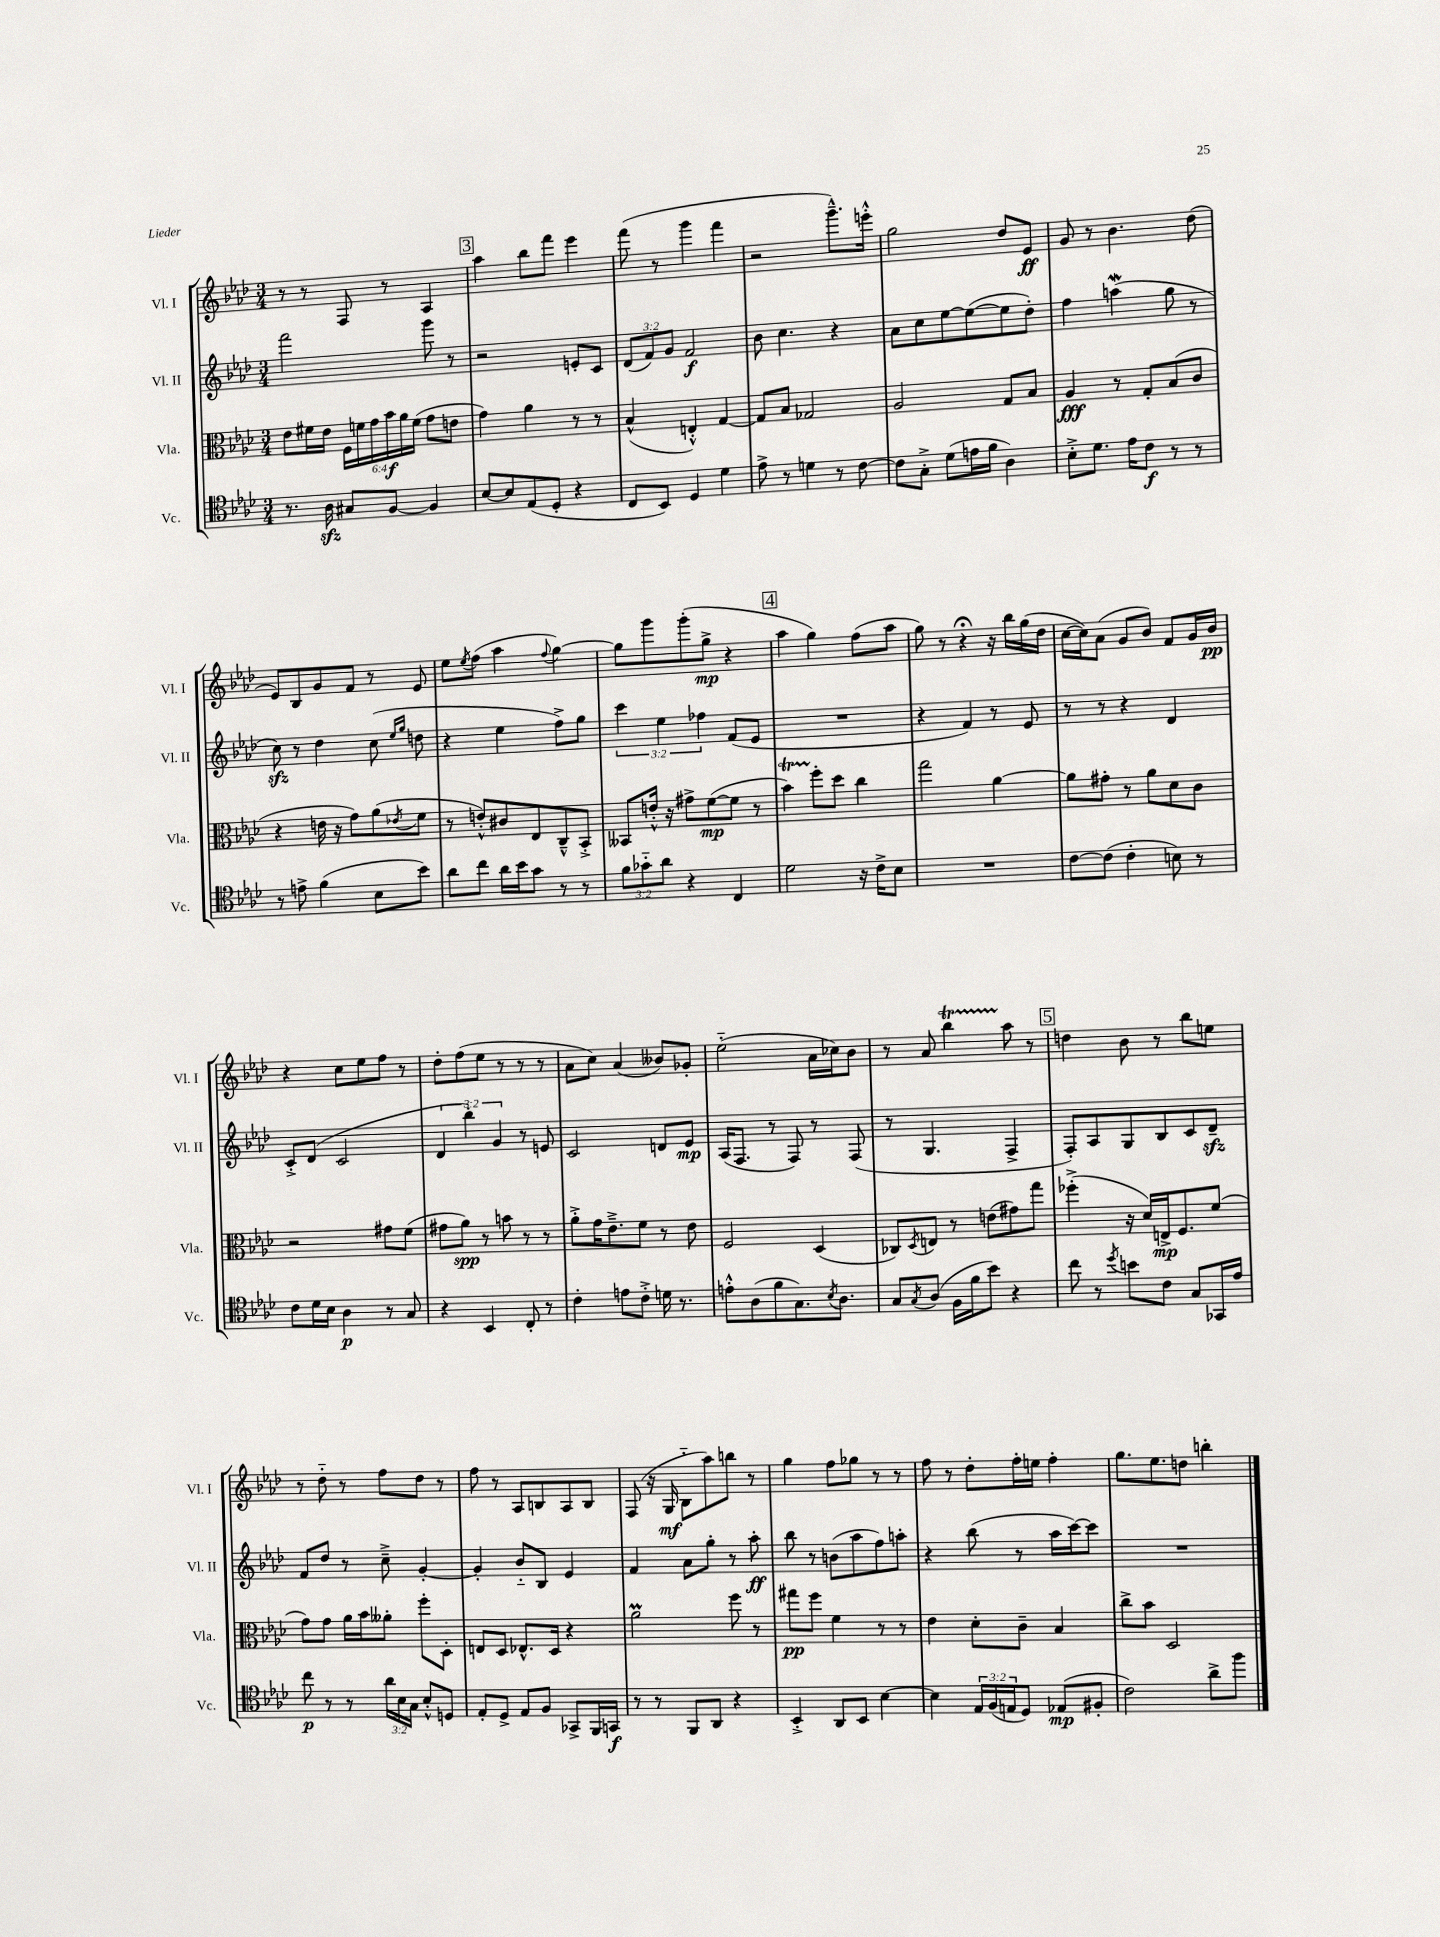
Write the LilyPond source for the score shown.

<<
\new StaffGroup <<
\new Staff = "s0" \with { instrumentName = "Vl. I" shortInstrumentName = "Vl. I" } {
    \clef treble \key aes \major \numericTimeSignature \time 3/4
    r8 r8 f8 r8 aes4 |
    \mark \markup { \box "3" } aes''4 bes''8 f'''8 ees'''4 |
    f'''8( r8 g'''4 f'''4 |
    r2 g'''8.---^) e'''16-.-^ |
    g''2 des''8 ees'8\ff |
    g'8 r8 bes'4. des''8( |
    ees'8) bes8 g'8 f'8 r8 ees'8 |
    ees''8 \acciaccatura { ees''8 } f''8( aes''4 \appoggiatura { f''8 } g''4~) |
    g''8 g'''8 g'''8-.( g''8->\mp r4 |
    \mark \markup { \box "4" } aes''4 g''4) f''8( aes''8 |
    g''8) r8 r4\fermata r16 bes''16 g''16( des''16 |
    c''16~ c''16) aes'8( g'8 bes'8) f'8 g'16 bes'16\pp |
    r4 c''8 ees''8 f''8 r8 |
    des''8-. f''8( ees''8 r8 r8 r8 |
    aes'8 c''8) aes'4( beses'8) ges'8-. |
    ees''2-_( aes'16 ces''16) bes'8 |
    r8 aes'8 bes''4\startTrillSpan aes''8\stopTrillSpan r8 |
    \mark \markup { \box "5" } d''4 bes'8 r8 bes''8 e''8 |
    r8 des''8-_ r8 f''8 des''8 r8 |
    f''8 r8 aes8 b8 aes8 b8 |
    f8( r16 g16\mf bes8-_ aes''8) b''8 r8 |
    g''4 f''8 ges''8 r8 r8 |
    f''8 r8 des''8-. f''16-. e''16 f''4-. |
    g''8. ees''8. d''8 b''4-. \bar "|." |
}
\new Staff = "s1" \with { instrumentName = "Vl. II" shortInstrumentName = "Vl. II" } {
    \clef treble \key aes \major \numericTimeSignature \time 3/4 \override Staff.TupletNumber.text = #tuplet-number::calc-fraction-text
    f'''2 g'''8 r8 |
    \mark \markup { \box "3" } r2 e'8-. c'8 |
    \tuplet 3/2 { des'8( f'8) g'8 } f'2\f |
    bes'8 c''4. r4 |
    aes'8 c''8 ees''8~ ees''8~( ees''8 des''8-.) |
    f''4 a''4\mordent( g''8 r8 |
    c''8\sfz) r8 des''4 c''8( \grace { ees''16 g''16 } d''8 |
    r4 ees''4 f''8->) g''8 |
    \tuplet 3/2 { c'''4 ees''4 fes''4 } f'8( ees'8 |
    \mark \markup { \box "4" } R2. |
    r4 f'4) r8 ees'8 |
    r8 r8 r4 des'4 |
    c'8-.-> des'8( c'2 |
    \tuplet 3/2 { des'4 bes''4-.) g'4 } r8 e'8 |
    c'2 d'8 ees'8\mp |
    aes16( f8. r8 f8) r8 f8( |
    r8 g4. f4-> |
    \mark \markup { \box "5" } f8-.) aes8 g8 bes8 c'8 des'8--\sfz |
    f'8 des''8 r8 c''8---> g'4~-. |
    g'4-. bes'8-_ bes8 ees'4 |
    f'4 aes'8 g''8-. r8 aes''8-.\ff |
    bes''8 r8 b'8( aes''8 f''8) a''8-. |
    r4 bes''8( r8 aes''16 c'''16~) c'''8 |
    R2. \bar "|." |
}
\new Staff = "s2" \with { instrumentName = "Vla." shortInstrumentName = "Vla." } {
    \clef alto \key aes \major \numericTimeSignature \time 3/4 \override Staff.TupletNumber.text = #tuplet-number::calc-fraction-text
    ees'8 fis'16 ees'16 \tuplet 6/4 { f16 f'16 g'16 bes'16\f aes'16 f'16( } g'8 e'8 |
    \mark \markup { \box "3" } g'4) aes'4 r8 r8 |
    bes4-^( e4-.-^) g4~ |
    g8 bes8 ges2 |
    aes2 g8 bes8 |
    aes4\fff r8 g8-. bes8( c'8 |
    r4 e'16 r16 g'8) aes'8( \acciaccatura { ees'8 } f'8 |
    r8 e'8-.-^) cis'8 ees8 c8---^ bes,8-.-> |
    beses,8 e'16-.-^ r16 gis'8-> f'8~\mp( f'8 r8 |
    \mark \markup { \box "4" } bes'4\startTrillSpan) f''8-.\stopTrillSpan des''8 c''4 |
    g''2 aes'4~ |
    aes'8 gis'8-. r8 aes'8 des'8 c'8 |
    r2 gis'8 f'8( |
    gis'8 aes'8\spp) r8 b'8 r8 r8 |
    aes'8-.-> g'16 ees'8.---> f'8 r8 ees'8 |
    f2 des4( |
    ces8) \acciaccatura { des8 } e8 r8 e'8( gis'8) g''8 |
    \mark \markup { \box "5" } fes''4-.->( r16 des'16) e16->\mp f8. f'8( |
    g'8) g'8 aes'16 bes'16 aeses'8-. f''8-. des8-. |
    e8 des8 ees8.-^ des16 r4 |
    aes'2\prall f''8 r8 |
    gis''8\pp f''8 f'4 r8 r8 |
    ees'4 des'8-. c'8-- bes4 |
    c''8-> bes'8 des2 \bar "|." |
}
\new Staff = "s3" \with { instrumentName = "Vc." shortInstrumentName = "Vc." } {
    \clef tenor \key aes \major \numericTimeSignature \time 3/4 \override Staff.TupletNumber.text = #tuplet-number::calc-fraction-text
    r8. aes16\sfz gis8 f8~ f4 |
    \mark \markup { \box "3" } bes8~ bes8 ees8( des8-. r4 |
    c8 bes,8) des4 des'4 |
    ees'8-> r8 d'4 r8 c'8~ |
    c'8 g8-.-> des'8( e'16 f'16 aes4) |
    bes8-.-> des'8. ees'16 c'8\f r8 r8 |
    r8 e'8-> f'4( bes8 bes'8) |
    aes'8 c''8 aes'16 bes'16 g'8 r8 r8 |
    \tuplet 3/2 { f'8 ges'8-_ aes'8 } r4 c4 |
    \mark \markup { \box "4" } des'2 r16 c'16-> bes8 |
    R2. |
    c'8~ c'8( c'4-. b8) r8 |
    c'8 des'16 bes16 aes4\p r8 g8 |
    r4 bes,4 c8-. r8 |
    c'4-. e'8 c'8-.-> d'16 r8. |
    e'8-.-^ aes8( f'8 g8.) \acciaccatura { bes8 } aes8. |
    g8 \acciaccatura { g8 } aes8( f16 f'16 bes'8) r4 |
    \mark \markup { \box "5" } c''8 r8 \acciaccatura { des''8 } b'8 c'8 g8 ges,16 ees'16 |
    c''8\p r8 r8 \tuplet 3/2 { aes'16 bes16 g16 } bes8-.-^ d8 |
    ees8-. des8-> ees8 f8 ges,8-> f,16 g,16\f |
    r8 r8 f,8 aes,8 r4 |
    bes,4-.-> aes,8 bes,8 bes4~ |
    bes4 \tuplet 3/2 { ees16 f16( e16 } des8) ees8\mp( fis8-. |
    c'2) aes'8-> f''8 \bar "|." |
}
>>
>>
\layout { \context { \Score \remove "Bar_number_engraver" } }
